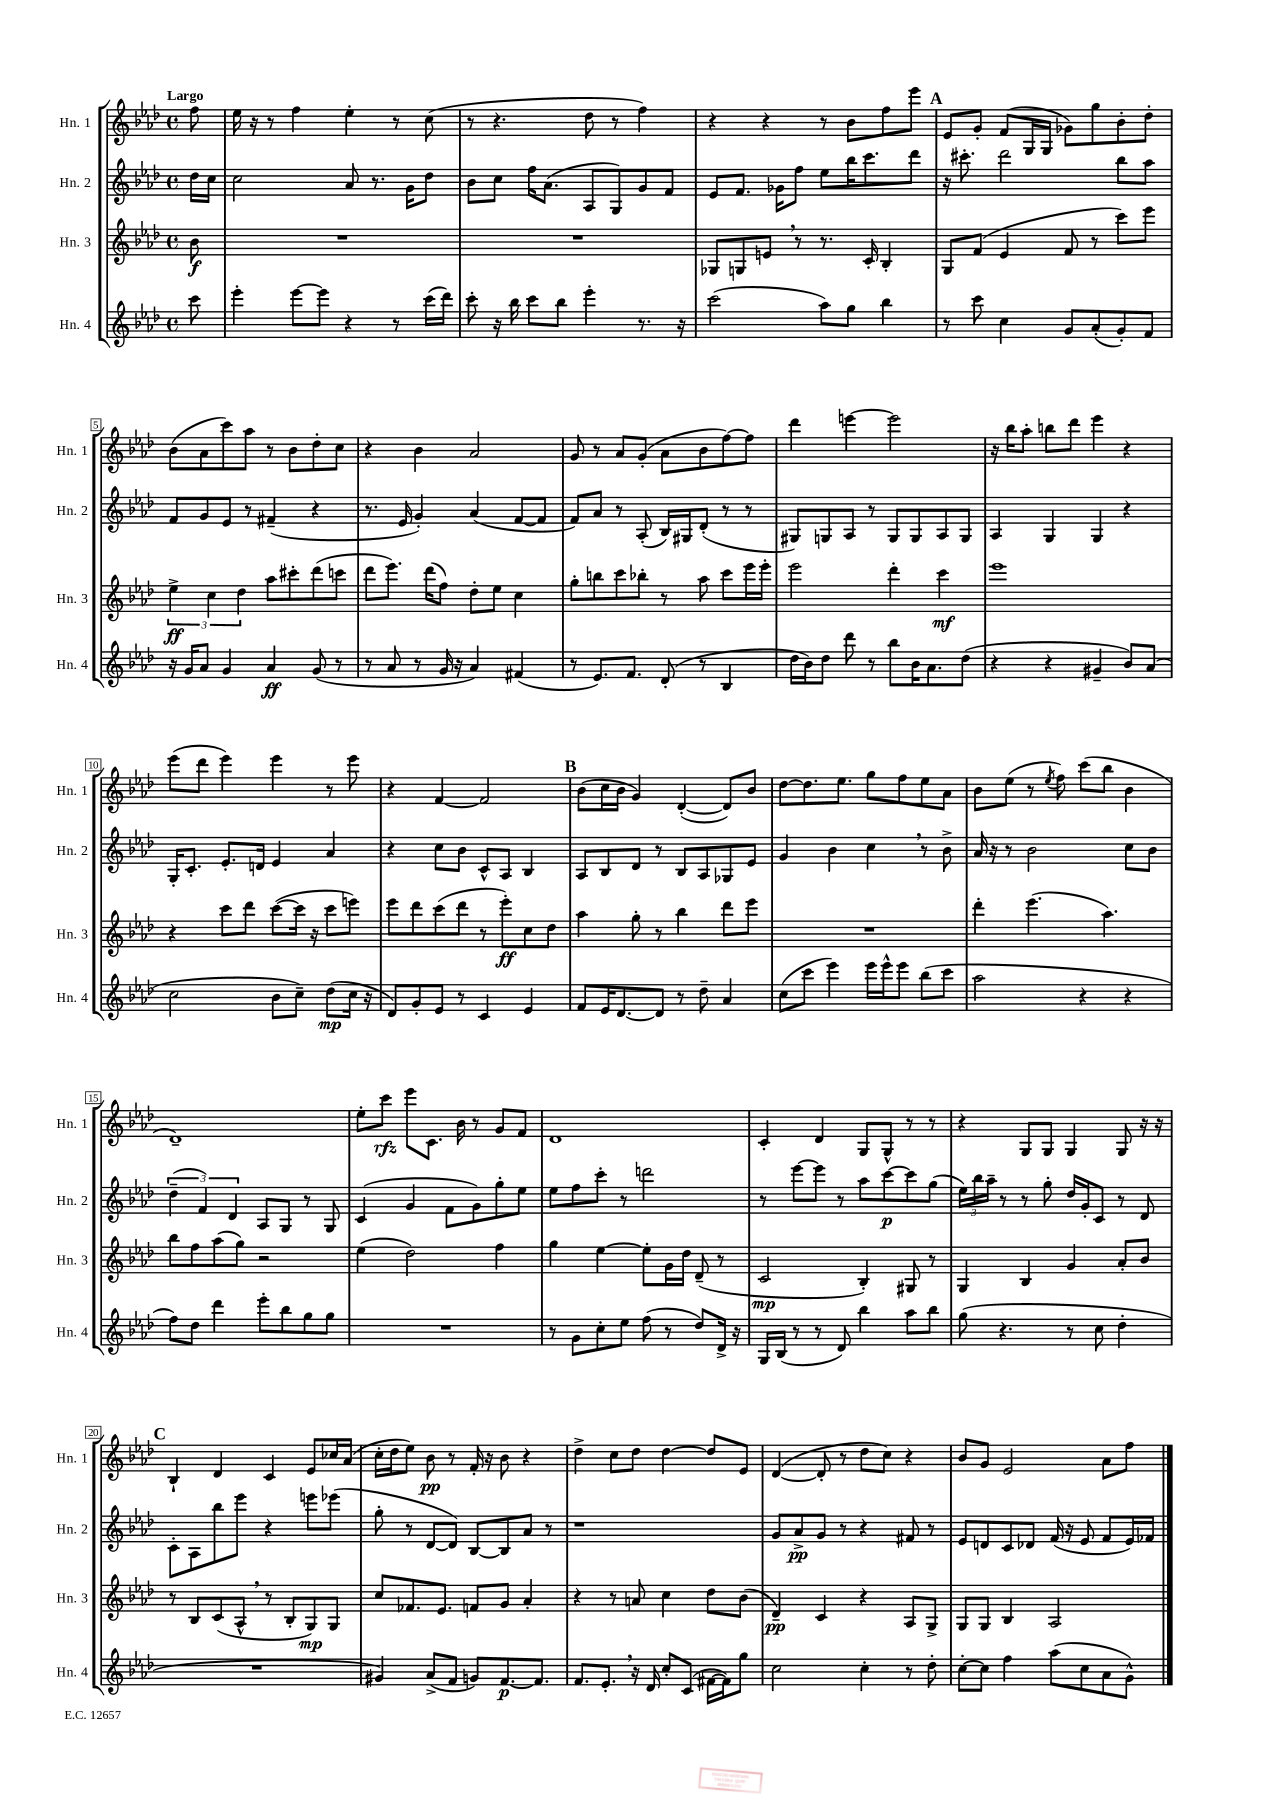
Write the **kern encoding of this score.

**kern	**kern	**kern	**kern
*staff4	*staff3	*staff2	*staff1
*clefG2	*clefG2	*clefG2	*clefG2
*k[b-e-a-d-]	*k[b-e-a-d-]	*k[b-e-a-d-]	*k[b-e-a-d-]
*M4/4	*M4/4	*M4/4	*M4/4
*met(c)	*met(c)	*met(c)	*met(c)
8ccc	8b-	16dd-	8ff
.	.	16cc	.
=	=	=	=
4eee-'	1r	2cc	16ee-
.	.	.	16r
.	.	.	8r
[8eee-	.	.	4ff
8eee-]	.	.	.
4r	.	8a-	4ee-'
.	.	8.r	.
8r	.	.	8r
.	.	16g	.
(16ccc	.	8dd-	(8cc
16ddd-)	.	.	.
=	=	=	=
8ccc'	1r	8b-	8r
16r	.	8cc	4.r
16bb-	.	.	.
8ccc	.	16ff	.
.	.	(8.a-	.
8bb-	.	.	.
4eee-'	.	8A-	8dd-
.	.	8G)	8r
8.r	.	8g	4ff)
.	.	8f	.
16r	.	.	.
=	=	=	=
(2ccc	8G-	8e-	4r
.	8G	8.f	.
.	8e	.	4r
.	.	16g-	.
.	8r	8ff	.
8aa-)	8.r	8ee-	8r
8gg	.	16bb-	8b-
.	16c'	8.ccc	.
4bb-	4B-'	.	8ff
.	.	8ddd-	8eee-
=	=	=	=
8r	8G	16r	8e-
.	.	8.ccc#'	.
8ccc	(8f	.	8g'
4cc	4e-	2ddd-	(8f
.	.	.	16G
.	.	.	16G
8g	8f	.	8g-)
(8a-'	8r	.	8gg
8g')	8ccc)	8bb-	8b-'
8f	8eee-	8aa-	8dd-'
=	=	=	=
16r	6ee-^	8f	(8b-
16g	.	.	.
8a-	.	8g	8a-
.	6cc	.	.
4g	.	8e-	8ccc)
.	6dd-	.	.
.	.	8r	8aa-
4a-	8aa-	(4f#~	8r
.	8ccc#'	.	8b-
(8g	(8ddd-	4r	8dd-'
8r	8ccc	.	8cc
=	=	=	=
8r	8ddd-	8.r	4r
8a-	8.eee-)	.	.
.	.	16e-	.
8r	.	4g')	4b-
.	(16ddd-	.	.
16g	8ff)	.	.
16r	.	.	.
4a-)	8dd-'	(4a-	2a-
.	8ee-	.	.
(4f#	4cc	[8f	.
.	.	8f]	.
=	=	=	=
8r	8gg'	8f)	8g
8.e-)	8bb	8a-	8r
.	8ccc	8r	8a-
8.f	.	.	.
.	8bb-'	(8A-'	(8g'
(8d-'	8r	16B-)	8a-
.	.	16G#	.
8r	8aa-	(8d-'	8b-
4B-	8ccc	8r	[8ff)
.	16eee-	8r	8ff]
.	16eee-'	.	.
=	=	=	=
16dd-	2eee-	8G#)	4ddd-
16b-)	.	.	.
8dd-	.	8G	.
8ddd-	.	8A-	[4eee
8r	.	8r	.
8bb-	4ddd-'	8G	2eee]
16b-	.	8G	.
8.a-	.	.	.
.	4ccc	8A-	.
(8dd-	.	8G	.
=	=	=	=
4r	1eee-	4A-	16r
.	.	.	16bb-
.	.	.	8aa-'
4r	.	4G	8bb
.	.	.	8ddd-
4g#~	.	4G	4eee-
8b-)	.	4r	4r
(8a-	.	.	.
=	=	=	=
2cc	4r	16G'	(8eee-
.	.	8.c'	.
.	.	.	8ddd-
.	8ccc	8.e-'	4eee-)
.	8ddd-	.	.
.	.	16d	.
8b-	([8ccc	4e-	4eee-
8cc~)	16ccc]	.	.
.	16r	.	.
(8dd-	8ccc	4a-	8r
16cc	8eee)	.	8eee-
16r	.	.	.
=	=	=	=
8d-)	8eee-	4r	4r
8g'	8ddd-	.	.
8e-	(8ccc	8cc	[4f
8r	8ddd-	8b-	.
4c	8r	8c^^	2f]
.	8eee-')	8A-	.
4e-	8cc	4B-	.
.	8dd-	.	.
=	=	=	=
8f	4aa-	8A-	(8b-
16e-	.	8B-	16cc
[8.d-	.	.	16b-
.	8gg'	8d-	4g)
8d-]	8r	8r	.
8r	4bb-	8B-	([4d-'
8dd-~	.	8A-	.
4a-	8ddd-	8G-	8d-])
.	8eee-	8e-	8b-
=	=	=	=
(8cc	1r	4g	[8dd-
8ccc	.	.	8.dd-]
4eee-)	.	4b-	.
.	.	.	8.ee-
16eee-	.	4cc	8gg
16eee-^^	.	.	.
8eee-	.	.	8ff
(8bb-	.	8r	8ee-
8ccc	.	8b-^	8a-
=	=	=	=
2aa-	4ddd-'	16a-	8b-
.	.	16r	.
.	.	8r	(8ee-
.	(4.eee-	2b-	8r
.	.	.	8qee-
.	.	.	8ff)
4r	.	.	(8ccc
.	4.aa-)	.	8bb-
4r	.	8cc	4b-
.	.	8b-	.
=	=	=	=
8ff)	8bb-	(6dd-~	1d-~)
8dd-	8ff	.	.
.	.	6f)	.
4ddd-	(8aa-	.	.
.	.	6d-	.
.	8gg)	.	.
8eee-'	2r	8A-	.
8bb-	.	8G	.
8gg	.	8r	.
8gg	.	8G	.
=	=	=	=
1r	(4ee-	(4c	8ee-'
.	.	.	8ccc
.	2dd-)	4g	8eee-
.	.	.	8.c
.	.	8f	.
.	.	.	16b-
.	.	8g)	8r
.	4ff	8gg'	8g
.	.	8ee-	8f
=	=	=	=
8r	4gg	8ee-	1d-
8g	.	8ff	.
8cc'	[4ee-	8ccc'	.
8ee-	.	8r	.
(8ff	8ee-']	2ddd	.
8r	16g	.	.
.	16dd-	.	.
8dd-)	(8d-~	.	.
16d-^	8r	.	.
16r	.	.	.
=	=	=	=
16G	2c	8r	4c'
(16B-	.	.	.
8r	.	[8eee-	.
8r	.	8eee-]	4d-
8d-)	.	8r	.
4bb-	4B-')	8aa-	8G
.	.	[8ccc	8G^^
8aa-	8G#	8ccc]	8r
8bb-	8r	(8gg	8r
=	=	=	=
(8gg	4G	24ee-)	4r
.	.	24bb-	.
.	.	24aa-~	.
4.r	.	8r	.
.	4B-	8r	8G
.	.	8gg'	8G
8r	4g	16dd-	4G
.	.	16g'	.
8cc	.	8c	.
4dd-'	8a-'	8r	8G
.	8b-	8d-	16r
.	.	.	16r
=	=	=	=
1r	8r	8c'	4B-`
.	8B-	8A-	.
.	(8c	8bb-	4d-
.	8A-^^	8eee-	.
.	8r	4r	4c
.	8B-'	.	.
.	8G)	8eee	8e-
.	8G	(8eee-	16cc-
.	.	.	(16a-
=	=	=	=
4g#)	8cc	8gg'	16cc'
.	.	.	16dd-
.	8.f-	8r	8ee-)
(8a-^	.	[8d-	8b-
.	8.e-	.	.
8f	.	8d-])	8r
8g)	8f	[8B-	16f'
.	.	.	16r
[8.f	8g	8B-]	8b-
.	4a-'	8a-	4r
8.f]	.	.	.
.	.	8r	.
=	=	=	=
8.f	4r	1r	4dd-^
8.e-'	.	.	.
.	8r	.	8cc
16r	8a	.	8dd-
16d-	.	.	.
8cc'	4cc	.	[4dd-
(8c	.	.	.
[16f#	8dd-	.	8dd-]
16f#])	.	.	.
8gg	(8b-	.	8e-
=	=	=	=
2cc	4d-~)	8g	([4d-
.	.	8a-^	.
.	4c	8g	8d-']
.	.	8r	8r
4cc'	4r	4r	8dd-
.	.	.	8cc)
8r	8A-	8f#	4r
8dd-'	8G^	8r	.
=	=	=	=
[8cc'	8G	8e-	8b-
8cc]	8G	8d	8g
4ff	4B-	8c	2e-
.	.	8d-	.
(8aa-	2A-	(16f	.
.	.	16r	.
8cc	.	8e-	.
8a-	.	8f	8a-
8g^^)	.	16e-)	8ff
.	.	16f-	.
==	==	==	==
*-	*-	*-	*-
